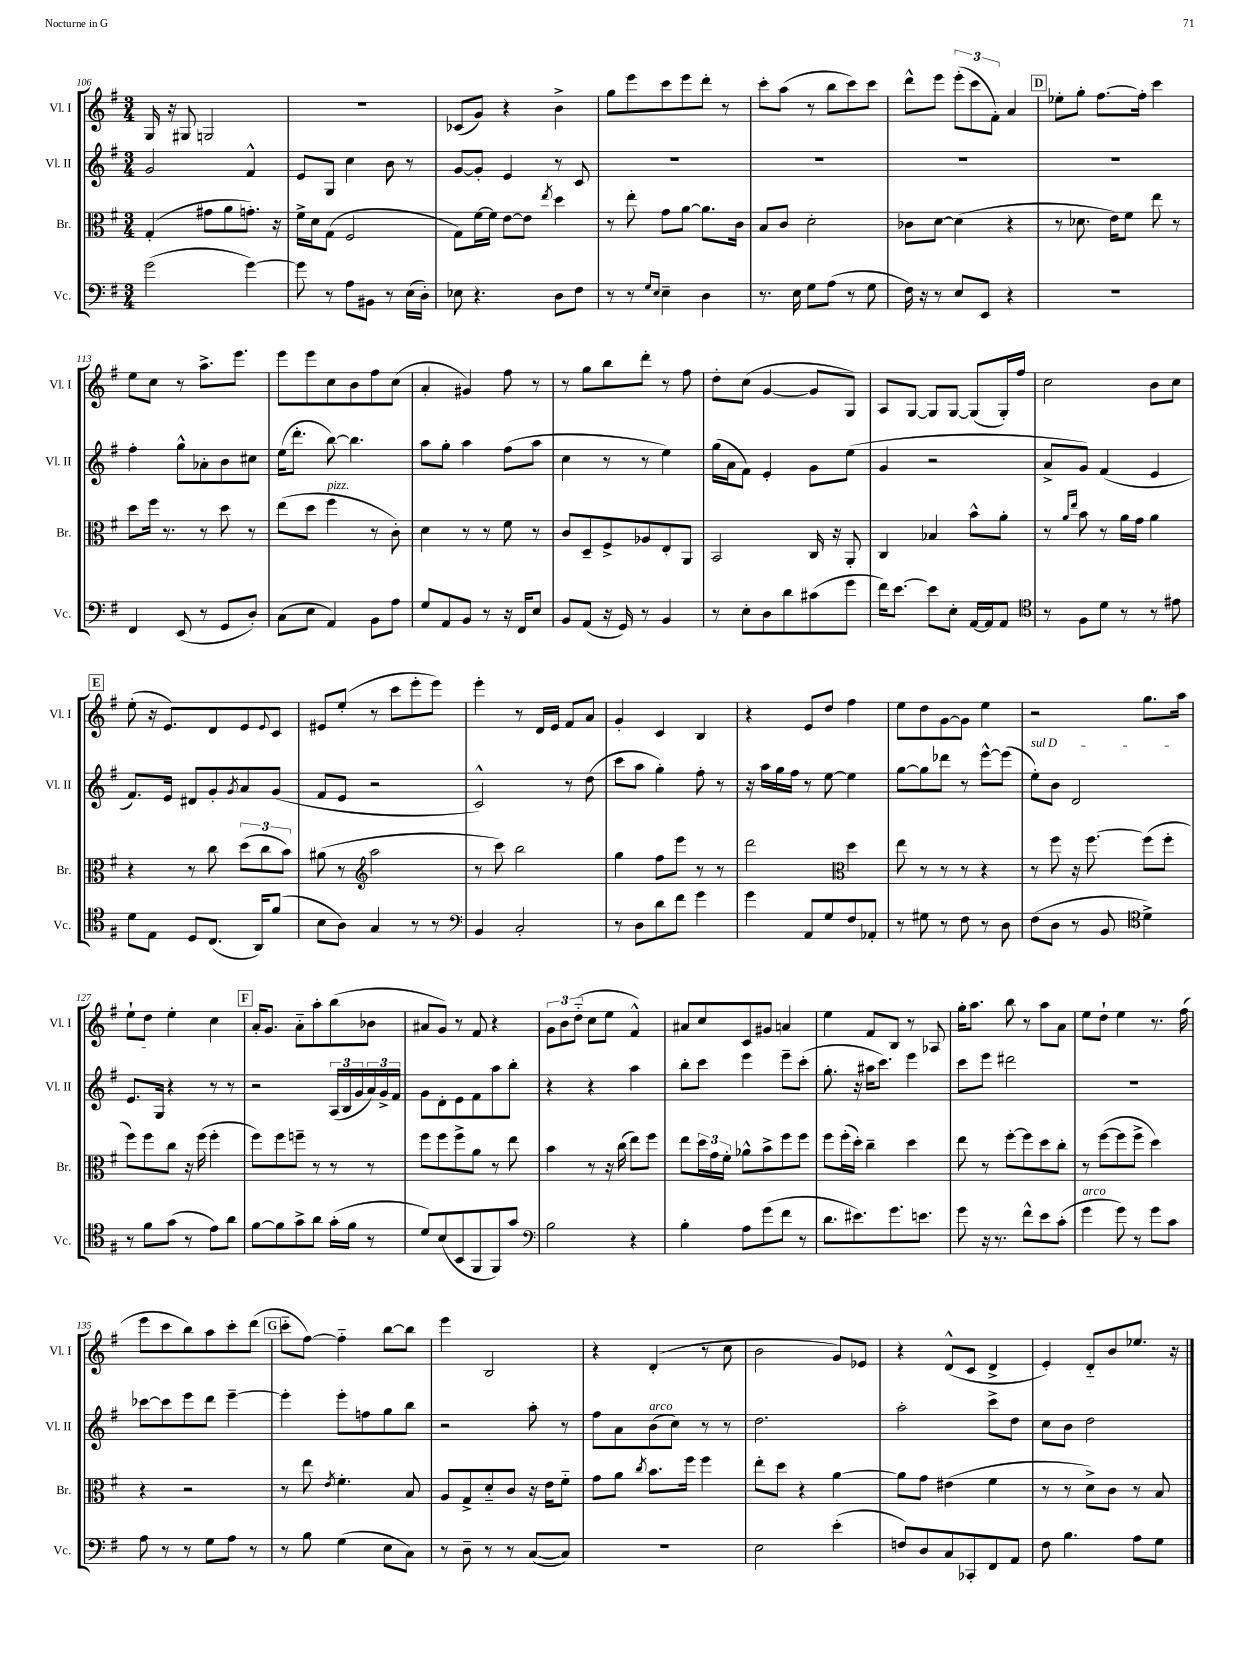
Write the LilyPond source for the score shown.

<<
\new StaffGroup <<
\new Staff = "s0" \with { instrumentName = "Vl. I" shortInstrumentName = "Vl. I" } {
    \clef treble \key g \major \numericTimeSignature \time 3/4
    g16 r16 gis8 g2 |
    R2. |
    ces'8( g'8) r4 b'4-> |
    g''8 e'''8 c'''8 e'''8 d'''8-. r8 |
    c'''8-. a''8( r8 b''8 c'''8) c'''8 |
    d'''8-^ e'''8 \tuplet 3/2 { e'''8-.( c'''8 fis'8-.) } a'4 |
    \mark \markup { \box "D" } ees''8-. g''8-. fis''8.~ fis''16-. c'''4 |
    e''8 c''8 r8 a''8.-> e'''8. |
    e'''8 e'''8 c''8 b'8 fis''8 c''8( |
    a'4-. gis'4) fis''8 r8 |
    r8 g''8 b''8 d'''8-. r8 fis''8 |
    d''8-. c''8( g'4~ g'8 g8) |
    a8 g8~ g8 g8~ g8( g16-.) fis''16 |
    c''2 b'8 c''8 |
    \mark \markup { \box "E" } e''8-.( r16 e'8.) d'8 e'8 \appoggiatura { e'8 } c'8 |
    eis'8 e''8-.( r8 c'''8 e'''8-. e'''8) |
    e'''4-. r8 d'16 e'16 fis'8 a'8 |
    g'4-. c'4 b4 |
    r4 e'8 d''8 fis''4 |
    e''8 d''8 g'8~ g'8 e''4 |
    r2 g''8. a''16 |
    e''8-! d''8 e''4-. c''4 |
    \mark \markup { \box "F" } a'16-. g'8. a'8-_ a''8-. b''8( bes'8 |
    ais'8 g'8) r8 fis'8 r4 |
    \tuplet 3/2 { g'8 b'8 d''8-_( } c''8 e''8 fis'4-^) |
    ais'8 c''8 c'8 gis'8 a'4 |
    e''4 fis'8 b8 r8 aes8 |
    g''16-. a''8. b''8 r8 a''8 a'8 |
    e''8 d''8-! e''4 r8. fis''16( |
    e'''8 c'''8 b''8) a''8 c'''8-. d'''8( |
    \mark \markup { \box "G" } c'''8-_ fis''8~) fis''4-_ b''8~ b''8 |
    e'''4 b2 |
    r4 d'4-.( r8 c''8 |
    b'2 g'8) ees'8 |
    r4 d'8-^( c'8 d'4-> |
    e'4-.) d'8-_ b'8 ees''8. r16 \bar "|." |
}
\new Staff = "s1" \with { instrumentName = "Vl. II" shortInstrumentName = "Vl. II" } {
    \clef treble \key g \major \numericTimeSignature \time 3/4
    g'2 fis'4-^ |
    e'8 g8 c''4 b'8 r8 |
    g'8~ g'8-. e'4 r8 c'8 |
    R2. |
    R2. |
    R2. |
    \mark \markup { \box "D" } R2. |
    fis''4-. g''8-^ aes'8-. b'8 cis''8 |
    e''16( d'''8.-. b''8~) b''4. |
    a''8 g''8-. a''4 fis''8( a''8 |
    c''4 r8 r8 e''4) |
    g''16( a'16 fis'8) e'4-. g'8 e''8( |
    g'4 r2 |
    a'8-> g'8) fis'4( e'4 |
    \mark \markup { \box "E" } fis'8.) e'16 dis'8 g'8-. \acciaccatura { g'8 } a'8 g'8( |
    fis'8 e'8 r2 |
    c'2-^) r8 d''8( |
    c'''8 a''8 g''4-.) fis''8-. r8 |
    r16 a''16 g''16 fis''16 r8 e''8~ e''4 |
    g''8~ g''8 des'''8 r8 e'''8~-^ e'''8( |
    \once \override TextSpanner.bound-details.left.text = \markup { \italic "sul D" } e''8-.\startTextSpan) b'8 d'2 |
    e'8. g16\stopTextSpan r4 r8 r8 |
    \mark \markup { \box "F" } r2 \tuplet 3/2 { a16( b16 g'16 } \tuplet 3/2 { a'16) g'16-> fis'16 } |
    g'8 d'8-. e'8 fis'8 a''8 b''8-. |
    r4 r4 a''4 |
    b''8-. c'''8 e'''4 e'''8-- c'''8-.( |
    g''8.-. r16 ais''16 c'''8.) e'''4 |
    c'''8 e'''8 dis'''2 |
    R2. |
    ces'''8~ ces'''8 e'''8 d'''8 e'''4~-- |
    \mark \markup { \box "G" } e'''4-. e'''8-. f''8 g''8 b''8 |
    r2 a''8-. r8 |
    fis''8 a'8 b'8^\markup { \italic "arco" }( c''8) r8 r8 |
    d''2. |
    a''2-. c'''8-> d''8 |
    c''8 b'8 d''2 \bar "|." |
}
\new Staff = "s2" \with { instrumentName = "Br." shortInstrumentName = "Br." } {
    \clef alto \key g \major \numericTimeSignature \time 3/4
    g4-.( gis'8 a'8 g'8.-.) r16 |
    fis'16-> d'16 g8( fis2 |
    g8) fis'16~ fis'16 e'8~ e'8 \acciaccatura { e''8 } d''4 |
    r8 e''8-. g'8 a'8~ a'8. c'16 |
    b8 c'8 d'2-. |
    ces'8 d'8~ d'4( r4 |
    \mark \markup { \box "D" } r8 des'8. e'16) fis'8 e''8 r8 |
    d''8 fis''16 r8. r8 d''8 r8 |
    e''8( d''8 fis''4^\markup { \italic "pizz." } r8 c'8-.) |
    d'4 r8 r8 fis'8 r8 |
    c'8 d8-- fis8-> aes8 e8-. a,8 |
    b,2 c16 r16 a,8-. |
    c4 bes4 b'8-^ a'8-. |
    r8 \grace { a'16 e''16 } b'8 r8 a'16 g'16 a'4 |
    \mark \markup { \box "E" } r4 r8 c''8 \tuplet 3/2 { d''8( c''8 b'8) } |
    ais'8( r8 \clef treble a''2 |
    r8 c'''8) b''2 |
    g''4 fis''8 e'''8 r8 r8 |
    d'''2 \clef alto d''4 |
    e''8 r8 r8 r8 r4 |
    r8 fis''8 r16 fis''8.~ fis''8( fis''8-. |
    fis''8) fis''8 c''8 r16 fis''16( fis''4-. |
    \mark \markup { \box "F" } fis''8) fis''8 f''8-- r8 r8 r8 |
    fis''8 fis''8 fis''8-> a'8 r8 e''8 |
    b'4 r8 r16 c''16( e''8) fis''8 |
    e''8 \tuplet 3/2 { d''16 g'16 fis'16-. } aes'8-^ b'8-> fis''8 fis''8 |
    fis''8 fis''16-.( d''16-.) c''4-- d''4 |
    e''8 r8 fis''8~-. fis''8 d''8 c''8-. |
    r8 fis''8~( fis''8 fis''8-> d''4) |
    r4 r2 |
    \mark \markup { \box "G" } r8 e''8 \acciaccatura { e'8 } fis'4.-. b8 |
    a8 g8-> d'8-_ c'8 r16 e'16 fis'8-_ |
    g'8 a'8 \acciaccatura { c''8 } b'8. fis''16 fis''4 |
    e''8-. d''8 r4 a'4~ |
    a'8 g'8 eis'4( fis'4 |
    r8 r8 d'8->) c'8 r8 b8 \bar "|." |
}
\new Staff = "s3" \with { instrumentName = "Vc." shortInstrumentName = "Vc." } {
    \clef bass \key g \major \numericTimeSignature \time 3/4
    g'2( g'4~) |
    g'8 r8 a8 bis,8 r8 e16( d16-.) |
    ees8 r4. d8 fis8 |
    r8 r8 \grace { g16 e16 } e4-- d4 |
    r8. e16 g8 a8( r8 g8 |
    fis16) r16 r8 e8 e,8 r4 |
    \mark \markup { \box "D" } R2. |
    fis,4 e,8( r8 g,8 d8-.) |
    c8( e8 a,4) b,8 a8 |
    g8 a,8 b,8 r8 r16 fis,16 e8 |
    b,8 a,8( r16 g,16) r8 b,4 |
    r8 e8-. d8 d'8 cis'8( g'8 |
    fis'16) e'8.~ e'8 e8-. a,16~ a,16 a,8 |
    \clef tenor r8 fis8 d'8 r8 r8 eis'8 |
    \mark \markup { \box "E" } d'8 e8 d8 c8.( a,16) fis'8( |
    b8 a8) g4 r8 r8 |
    \clef bass b,4 c2-. |
    r8 d8 d'8 fis'8 g'4 |
    g'4 a,8 g8 fis8 aes,8-. |
    r8 gis8 r8 fis8 r8 d8 |
    fis8( d8 r8 b,8 \clef tenor d'4->) |
    r8 fis'8 g'8( r8 e'8) a'8 |
    \mark \markup { \box "F" } fis'8~ fis'8 g'8-> a'8 g'16-.( fis'16 r8 |
    d'8) b8( b,8 fis,8 fis,8) g'8 |
    \clef bass b2 r4 |
    b4-. a8 g'8( fis'8 r8 |
    d'8. eis'8.) g'8. e'8. |
    g'8 r16 r8. fis'8-^ e'8 c'8-.( |
    g'4^\markup { \italic "arco" } g'8) r8 g'8 c'8 |
    a8 r8 r8 g8 a8 r8 |
    \mark \markup { \box "G" } r8 b8 g4( e8 c8) |
    r8 d8-- r8 r8 c8~( c8) |
    r2. |
    e2 e'4-.( |
    f8) d8 c8 ces,8-. fis,8 a,8 |
    fis8 b4. a8 g8 \bar "|." |
}
>>
>>
\layout { \context { \Score currentBarNumber = #106 } }
